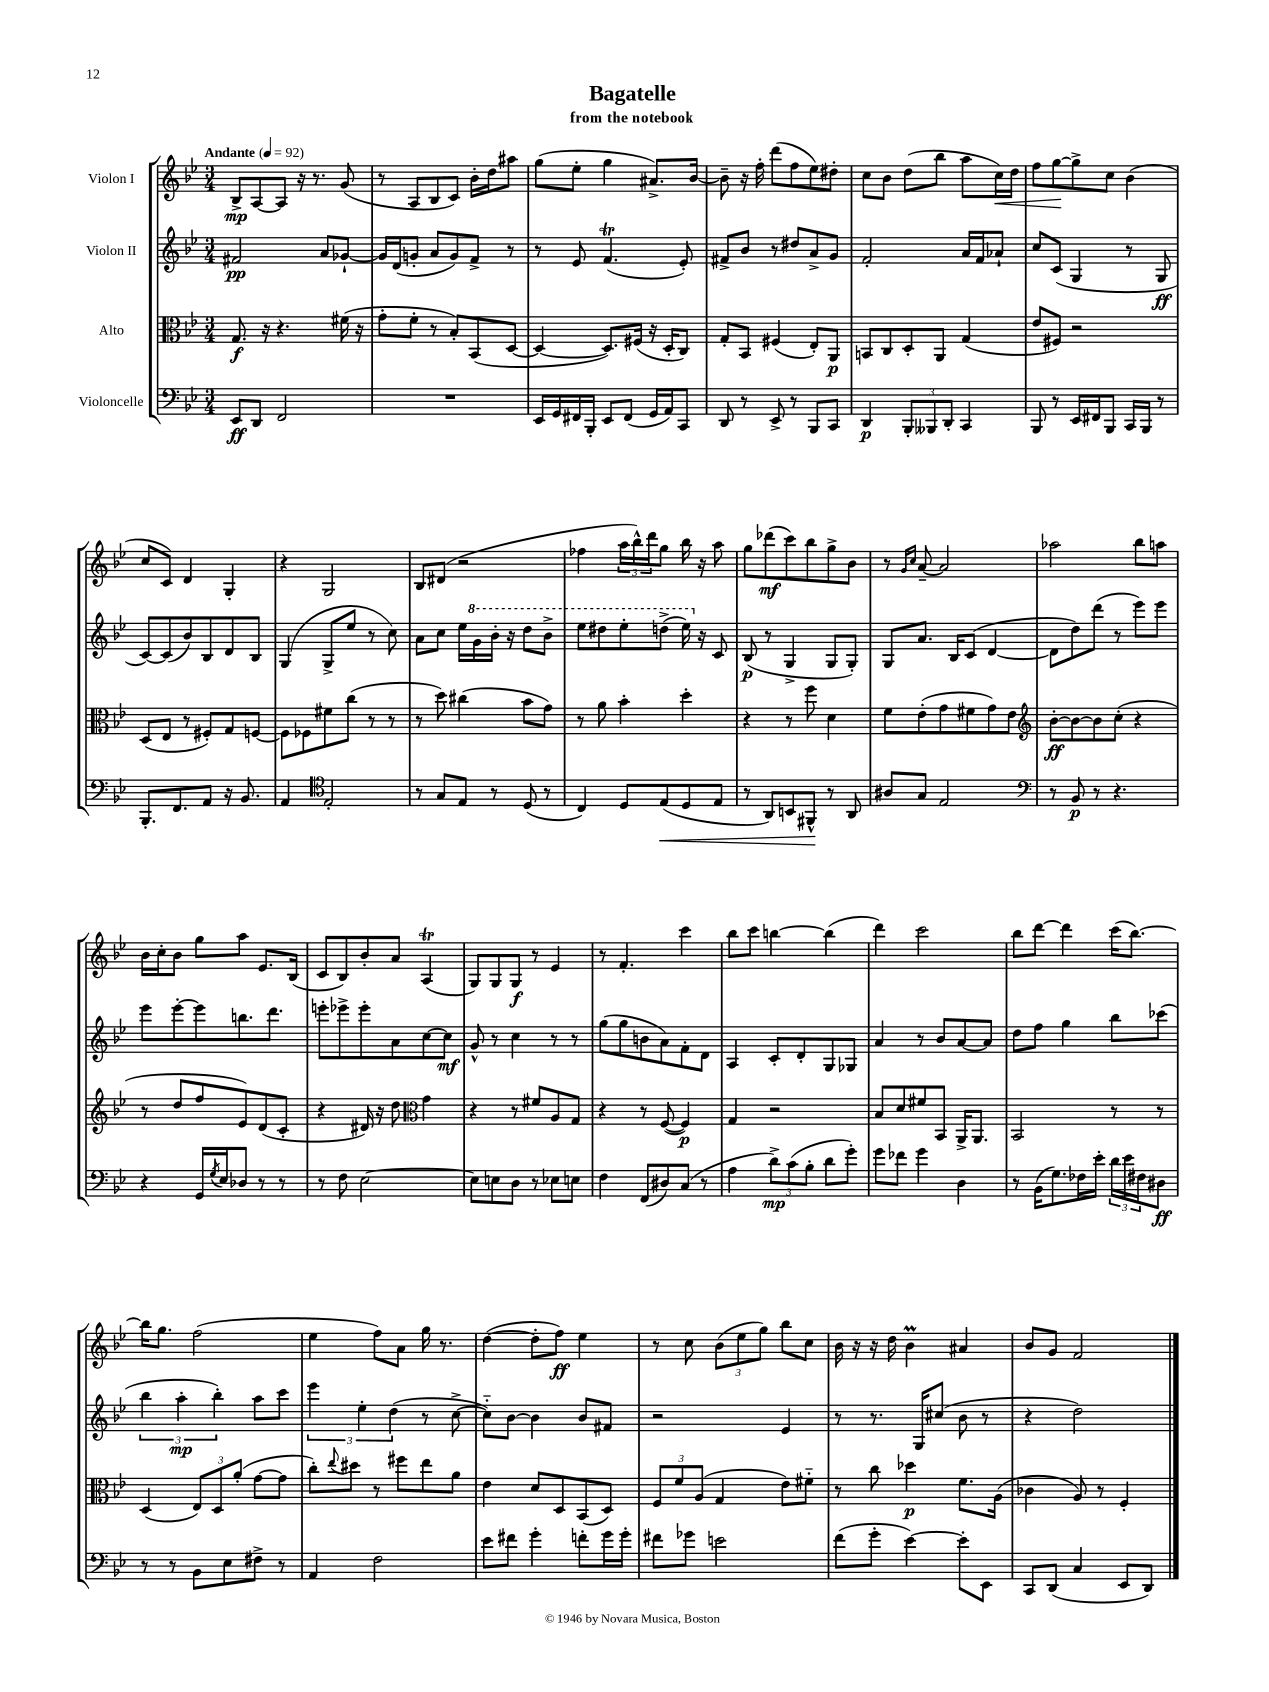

**kern	**kern	**kern	**kern
*staff4	*staff3	*staff2	*staff1
*clefF4	*clefC3	*clefG2	*clefG2
*k[b-e-]	*k[b-e-]	*k[b-e-]	*k[b-e-]
*M3/4	*M3/4	*M3/4	*M3/4
*MM92	*MM92	*MM92	*MM92
8EE-	8.G	2f#	8B-^
8DD	.	.	[8A
.	16r	.	.
2FF	4.r	.	8A]
.	.	.	16r
.	.	.	8.r
.	.	8a	.
.	(16f#	[8g-`	(8g
.	16r	.	.
=	=	=	=
2.r	8g'	16g-]	8r
.	.	(16d	.
.	8f'	8g'	8A
.	8r	8a	8B-
.	8B-')	8g)	8c)
.	(8BB-	8f^	16b-'
.	.	.	16dd
.	[8D	8r	8aa#
=	=	=	=
16EE-	4D_	8r	(8gg
16GG	.	.	.
16FF#	.	8e-	8ee-'
16BBB-'	.	.	.
8EE-	8.D])	(4.f	4gg
(8FF#	.	.	.
.	(16F#	.	.
16GG	16r	.	8.a#^)
16AA)	16D'	.	.
8CC	8C)	8e-')	.
.	.	.	[16b-
=	=	=	=
8DD	8G'	8f#^	8b-~]
8r	8BB-	8b-	16r
.	.	.	16ff'
8EE-^	(4F#	8r	(8ddd
8r	.	8dd#	8ff
8BBB-	8E-')	8a^	8ee-)
8CC	8AA	8g	8dd#'
=	=	=	=
4DD	8BB	2f'	8cc
.	8C	.	8b-
12BBB-'	8D'	.	(8dd
12BBB--	.	.	.
.	8AA	.	8bb-
12DD'	.	.	.
4CC	(4G	16a	8aa
.	.	16f	.
.	.	8a-`	16cc)
.	.	.	16dd
=	=	=	=
8BBB-	8e-	8cc	8ff
8r	8F#)	(8c	[8gg
16EE-	2r	4G	8gg^]
16FF#	.	.	.
8BBB-	.	.	8cc
16CC	.	8r	(4b-
16BBB-	.	.	.
8r	.	8G	.
=	=	=	=
8.BBB-'	(8D	[8c)	8cc
.	8E-	(8c]	8c)
8.FF	.	.	.
.	8r	8b-)	4d
8AA	8F#')	8B-	.
16r	8G	8d	4G'
8.BB-	.	.	.
.	[8F	8B-	.
=	=	=	=
4AA	8F]	(4G	4r
.	8F-	.	.
*clefC4	*	*	*
2E-'	8f#	8G^	2G
.	(8cc	8ee-	.
.	8r	8r	.
.	8r	8cc)	.
=	=	=	=
8r	8r	8a	8B-
8G	8dd)	8cc	(8d#
8E-	(4cc#	16ee-	2r
.	.	16gg	.
8r	.	16bb-'	.
.	.	16r	.
(8D	8b-	8ddd	.
8r	8g)	8bb-^	.
=	=	=	=
4C)	8r	8eee-	4ff-
.	8a	8ddd#	.
8D	4b-'	8eee-'	24aa
.	.	.	24bb-^^)
.	.	.	24ddd
(8E-	.	(8ddd^	8gg
8D	4dd'	16eee-)	16bb-
.	.	16r	16r
8E-	.	8c	8aa
=	=	=	=
8r	4r	(8B-	8gg
8AA)	.	8r	(8ddd-
8BB	8r	4G^	8ccc)
8FF#^^	8ff	.	8bb-
8r	4d	8G	8gg^
8AA	.	8G')	8b-
=	=	=	=
8A#	8f	8G	8r
.	.	.	16qqg
.	.	.	16qqcc
8G	(8e-'	8.a	[8a~
2E-	8g	.	2a]
.	.	16B-	.
.	8f#	(8c	.
.	8g)	[4d	.
.	8e-	.	.
=	=	=	=
*clefF4	*clefG2	*	*
8r	[8b-'	8d]	2aa-
8BB-	8b-_	8dd)	.
8r	8b-]	(8ddd	.
4.r	(8cc'	8r	.
.	4r	8eee-)	8bb-
.	.	8eee-	8aa
=	=	=	=
4r	8r	8eee-	16b-
.	.	.	16cc'
.	8dd	[8eee-'	8b-
16GG	8ff	8eee-]	8gg
8qG	.	.	.
16E-	.	.	.
8D-	8e-)	8.bb	8aa
8r	(8d	.	8.e-
.	.	8.ddd	.
8r	8c'	.	.
.	.	.	(16B-
=	=	=	=
8r	4r	8eee'	8c
8F	.	8eee-^	8B-)
[2E-	16d#)	8eee-'	8b-'
.	16r	.	.
.	8dd	8a	8a
*	*clefC3	*	*
.	4g	[8cc	(4A
.	.	8cc]	.
=	=	=	=
8E-]	4r	8g^^	8G)
8E	.	8r	8G
8D	8r	4cc	8G
8r	8f#	.	8r
8E-	8A	8r	4e-
8E	8G	8r	.
=	=	=	=
4F	4r	(8gg	8r
.	.	8gg	4.f'
(8FF	8r	8b	.
8D#)	([8F	8a)	.
(8C	4F])	8f'	4ccc
8r	.	8d	.
=	=	=	=
4A	4G	4A	8bb-
.	.	.	8ccc
12d^)	2r	8c'	[4bb
(12c	.	.	.
.	.	8d'	.
12B-'	.	.	.
8d	.	8G	(4bb]
8g')	.	8G-	.
=	=	=	=
8g	8B-	4a	4ddd)
8f-	8d	.	.
4g	8f#	8r	2ccc
.	8BB-	8b-	.
4D	16AA^	[8a	.
.	8.AA	.	.
.	.	8a]	.
=	=	=	=
8r	2BB-	8dd	8bb-
(16BB-	.	8ff	[8ddd
8.G)	.	.	.
.	.	4gg	4ddd]
16F-	.	.	.
16e-'	.	.	.
24d	8r	8bb-	(16ccc
24e-	.	.	.
.	.	.	[8.bb-)
24F#	.	.	.
8D#	8r	(8ccc-	.
=	=	=	=
8r	(4D	6bb-	16bb-]
.	.	.	8.gg
8r	.	.	.
.	.	6aa'	.
8BB-	12E-)	.	(2ff
.	12D	6bb-')	.
8E-	.	.	.
.	(12a'	.	.
8F#^	[8g	8aa	.
8r	8g]	8ccc	.
=	=	=	=
4AA	8cc')	6eee-	4ee-
.	8qqee-	.	.
.	8dd#	.	.
.	.	6ee-'	.
2F	8r	.	8ff)
.	.	(6dd	.
.	8ff#	.	8a
.	8ee-	8r	16gg
.	.	.	8.r
.	8a	[8cc^	.
=	=	=	=
8e-	4e-	8cc'~])	([4dd
8f#	.	[8b-	.
4g'	8d	4b-]	8dd']
.	8D	.	8ff)
8f'	(8BB-	8b-	4ee-
16g	8D)	8f#	.
16g'	.	.	.
=	=	=	=
8f#	12F	2r	8r
.	12f	.	.
8g-	.	.	8cc
.	(12A	.	.
2e	4G	.	(12b-
.	.	.	12ee-
.	.	.	12gg)
.	8e-)	4e-	8bb-
.	8f#'~	.	8cc
=	=	=	=
(8f	8r	8r	16b-
.	.	.	16r
8g'	8cc	8.r	16r
.	.	.	16dd
[4e-)	4dd-	.	4b-
.	.	16G	.
.	.	(8cc#	.
8e-']	8.f	8b-	4a#
8EE-	.	8r	.
.	(16A	.	.
=	=	=	=
8CC	4c-	4r	8b-
(8DD	.	.	8g
4C	8A)	2dd)	2f
.	8r	.	.
8EE-	4F'	.	.
8DD)	.	.	.
==	==	==	==
*-	*-	*-	*-
